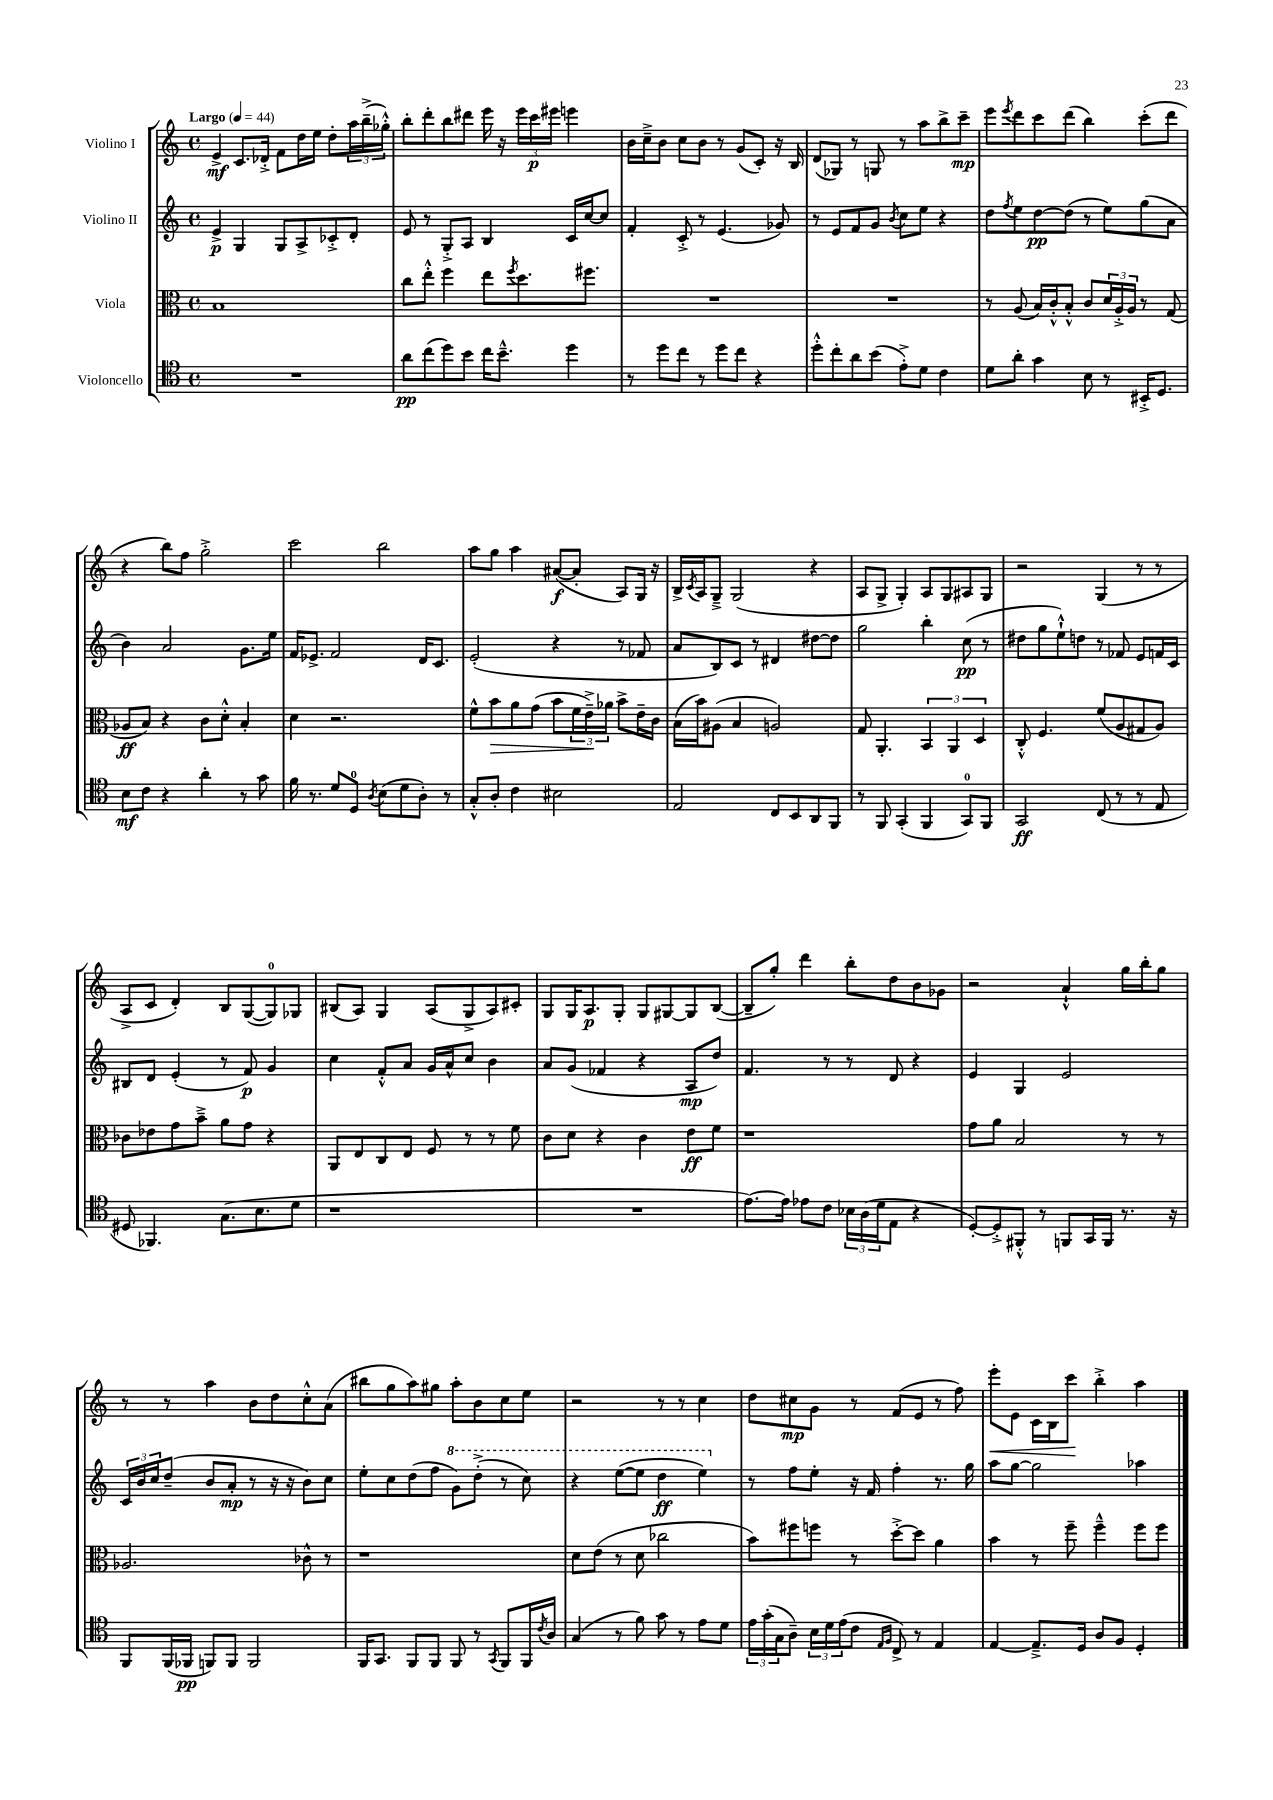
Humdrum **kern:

**kern	**kern	**kern	**kern
*staff4	*staff3	*staff2	*staff1
*clefC4	*clefC3	*clefG2	*clefG2
*k[]	*k[]	*k[]	*k[]
*M4/4	*M4/4	*M4/4	*M4/4
*met(c)	*met(c)	*met(c)	*met(c)
*MM44	*MM44	*MM44	*MM44
1r	1B	4e^/	4e^/
.	.	4G/	8.c/L
.	.	.	16d-'^/Jk
.	.	8G/L	8f\L
.	.	8A^/	16dd\L
.	.	.	16ee\JJ
.	.	8c-'^/	8dd'\L
.	.	8d'/J	24aa\L
.	.	.	(24bb~^\
.	.	.	24gg-'^^\JJ)
=	=	=	=
8a\L	8cc\L	8e/	8bb'\L
(8cc\	8ee'^^\J	8r	8ddd'\
8dd\)	4ff\	8G'^/L	8bb\
8b\J	.	8A/J	8ddd#\J
16cc\LK	8ee\L	4B/	16eee\
8.b~^^\J	.	.	16r
.	8qff/	.	.
.	8.dd\	.	24eee\LL
.	.	.	24ccc\
.	.	.	24eee#\JJ
4dd\	.	16c/LL	4eee\
.	8.ff#\J	[16cc/J	.
.	.	8cc/]J	.
=	=	=	=
8r	1r	4f'/	16b\LL
.	.	.	16cc~^\J
8dd\L	.	.	8b\J
8cc\J	.	8c'^/	8cc\L
8r	.	8r	8b\J
8dd\L	.	(4.e/	8r
8cc\J	.	.	(8g/L
4r	.	.	8c'/J)
.	.	8g-/)	16r
.	.	.	16B/
=	=	=	=
8dd'^^\L	1r	8r	(8d/L
8cc'\	.	8e/L	8G-/J)
8a\	.	8f/	8r
(8b\J	.	8g/J	8G/
.	.	8qb/	.
8e'^\L)	.	8cc\L	8r
8d\J	.	8ee\J	8aa\L
4c\	.	4r	8bb^\
.	.	.	8ccc~\J
=	=	=	=
8d\L	8r	8dd\L	8eee\L
.	.	8qff/	8qeee/
8a'\J	(8A/	8ee\	8ddd\
4g\	16B/LL)	[8dd\	8ccc\
.	16c'^^/J	.	.
.	8B'^^/J	(8dd\]J	(8ddd\J
8B\	8c/L	8r	4bb\)
8r	24d/L	8ee\L)	.
.	24A'^/	.	.
.	24A/JJ	.	.
16BB#'^/LK	8r	(8gg\	(8ccc'\L
8.D/J	.	.	.
.	(8G/	8a\J	8ddd\J
=	=	=	=
8B\L	8A-/L	4b\)	4r
8c\J	8B/J)	.	.
4r	4r	2a/	8bb\L)
.	.	.	8ff\J
4a'\	8c\L	.	2gg'^\
.	8d'^^\J	.	.
8r	4B'/	8.g\L	.
8g\	.	.	.
.	.	16ee\Jk	.
=	=	=	=
16f\	4d\	16f/LK	2ccc\
8.r	.	8.e-^/J	.
8d/L	2.r	2f/	.
8D/J	.	.	.
8qA/	.	.	.
(8B\L	.	.	2bb\
8d\	.	.	.
8A'\J)	.	16d/LK	.
.	.	8.c/J	.
8r	.	.	.
=	=	=	=
8G'^^/L	8f^^\L	(2e'/	8aa\L
8A'/J	8b\	.	8gg\J
4c\	8a\	.	4aa\
.	(8g\J	.	.
2B#\	8b\L	4r	([8a#/L
.	24f\L	.	8a#'/]J
.	24e~^\)	.	.
.	24a-\JJ	.	.
.	8b^\L	8r	8A/L)
.	16e~\L	8f-/	16G/Jk
.	16c\JJ	.	16r
=	=	=	=
2E/	(16B\LL	8a/L	16B^/LL
.	.	.	8qc/
.	16b\J)	.	16A/J
.	(8A#\J	8B/)	8G~^/J
.	4B/	8c/J	(2G/
.	.	8r	.
8C/L	2A/)	4d#/	.
8BB/	.	.	.
8AA/	.	[8dd#\L	4r
8FF/J	.	8dd#\]J	.
=	=	=	=
8r	8G/	2gg\	8A/L
8FF/	4.AA'/	.	8G^/J
(4GG'/	.	.	4G'/)
4FF/	6BB/	4bb'\	8A/L
.	.	.	8G/
.	6AA/	.	.
8GG/L)	.	(8cc\	8A#/
.	6D/	.	.
8FF/J	.	8r	8G/J
=	=	=	=
2GG/	8C'^^/	8dd#\L	2r
.	4.F/	8gg\	.
.	.	8ee`^^\)	.
.	.	8dd\J	.
(8C/	(8f/L	8r	(4G/
8r	8A/	8f-/	.
8r	8G#/	8e/L	8r
8E/	8A/J)	16f/L	8r
.	.	16c/JJ	.
=	=	=	=
8D#/	8c-\L	8B#/L	8A^/L
4.FF-/)	8e-\	8d/J	8c/J
.	8g\	(4e'/	4d'/)
.	8b~^\J	.	.
(8.G\L	8a\L	8r	8B/L
.	8g\J	8f/)	([8G/
8.B\	.	.	.
.	4r	4g/	8G/])
8d\J	.	.	8G-/J
=	=	=	=
1r	8AA/L	4cc\	(8B#/L
.	8E/	.	8A/J)
.	8C/	8f'^^/L	4G/
.	8E/J	8a/J	.
.	8F/	16g/LL	(8A/L
.	.	16a^^/J	.
.	8r	8cc/J	8G^/
.	8r	4b\	8A/)
.	8f\	.	8c#'/J
=	=	=	=
1r	8c\L	8a/L	8G/L
.	8d\J	(8g/J	16G/K
.	.	.	8.A/
.	4r	4f-/	.
.	.	.	8G'/J
.	4c\	4r	8G/L
.	.	.	[8G#/
.	8e\L	8A/L	8G#/]
.	8f\J	8dd/J)	([8B/J
=	=	=	=
[8.e\L)	1r	4.f/	8B~/]L
.	.	.	8gg'/J)
16e\]Jk	.	.	.
8e-\L	.	.	4ddd\
8c\J	.	8r	.
24B-\LL	.	8r	8bb'\L
(24A\	.	.	.
24d\J	.	.	.
8E\J	.	8d/	8dd\
4r	.	4r	8b\
.	.	.	8g-\J
=	=	=	=
[8D'/L)	8g\L	4e/	2r
8D'^/]	8a\J	.	.
8FF#'^^/J	2B/	4G/	.
8r	.	.	.
8FF/L	.	2e/	4a`^^/
16GG/L	.	.	.
16FF/JJ	.	.	.
8.r	8r	.	16gg\LL
.	.	.	16bb'\J
.	8r	.	8gg\J
16r	.	.	.
=	=	=	=
8FF/L	2.A-/	24c/LL	8r
.	.	24b/	.
.	.	24cc/J	.
(16FF/L	.	(8dd~/J	8r
16FF-/JJ	.	.	.
8FF/L)	.	8b/L	4aa\
8FF/J	.	8a'/J	.
2FF/	.	8r	8b\L
.	.	16r	8dd\
.	.	16r	.
.	8c-^^\	8b\L)	8cc'^^\
.	8r	8cc\J	(8a\J
=	=	=	=
16FF/LK	1r	8ee'\L	8bb#\L
8.GG/J	.	.	.
.	.	8cc\	8gg\
8FF/L	.	(8dd\	8aa\)
8FF/J	.	8ff\J	8gg#\J
8FF/	.	8gg\L)	8aa'\L
8r	.	(8ddd'^\J	8b\
8qGG/	.	.	.
8FF/L	.	8r	8cc\
16FF/L	.	8ccc\)	8ee\J
8qc/	.	.	.
16A/JJ	.	.	.
=	=	=	=
(4G/	8d\L	4r	2r
.	(8e\J	.	.
8r	8r	([8eee\L	.
8f\)	8d\	8eee\]J	.
8g\	2cc-\	4ddd\	8r
8r	.	.	8r
8e\L	.	4eee\)	4cc\
8d\J	.	.	.
=	=	=	=
24e\LL	8b\L)	8r	8dd\L
(24g'\	.	.	.
24G\J	.	.	.
8A~\J)	8ff#\	8ff\L	8cc#\
24B\LL	8ff\J	8ee'\J	8g\J
24d\	.	.	.
(24e\J	.	.	.
8c\J	8r	16r	8r
.	.	16f/	.
16qqE/LL	.	.	.
16qqF/JJ	.	.	.
8C^/)	[8dd'^\L	4ff'\	(8f/L
8r	8dd\]J	.	8e/J
4E/	4a\	8.r	8r
.	.	.	8ff\)
.	.	16gg\	.
=	=	=	=
[4E/	4b\	8aa\L	8eee'\L
.	.	[8gg\J	8e\J
8.E~^/]L	8r	2gg\]	16c\LL
.	.	.	16B\J
.	8ff~\	.	8ccc\J
16D/Jk	.	.	.
8A/L	4ff~^^\	.	4bb'^\
8F/J	.	.	.
4D'/	8ff\L	4aa-\	4aa\
.	8ff\J	.	.
==	==	==	==
*-	*-	*-	*-
